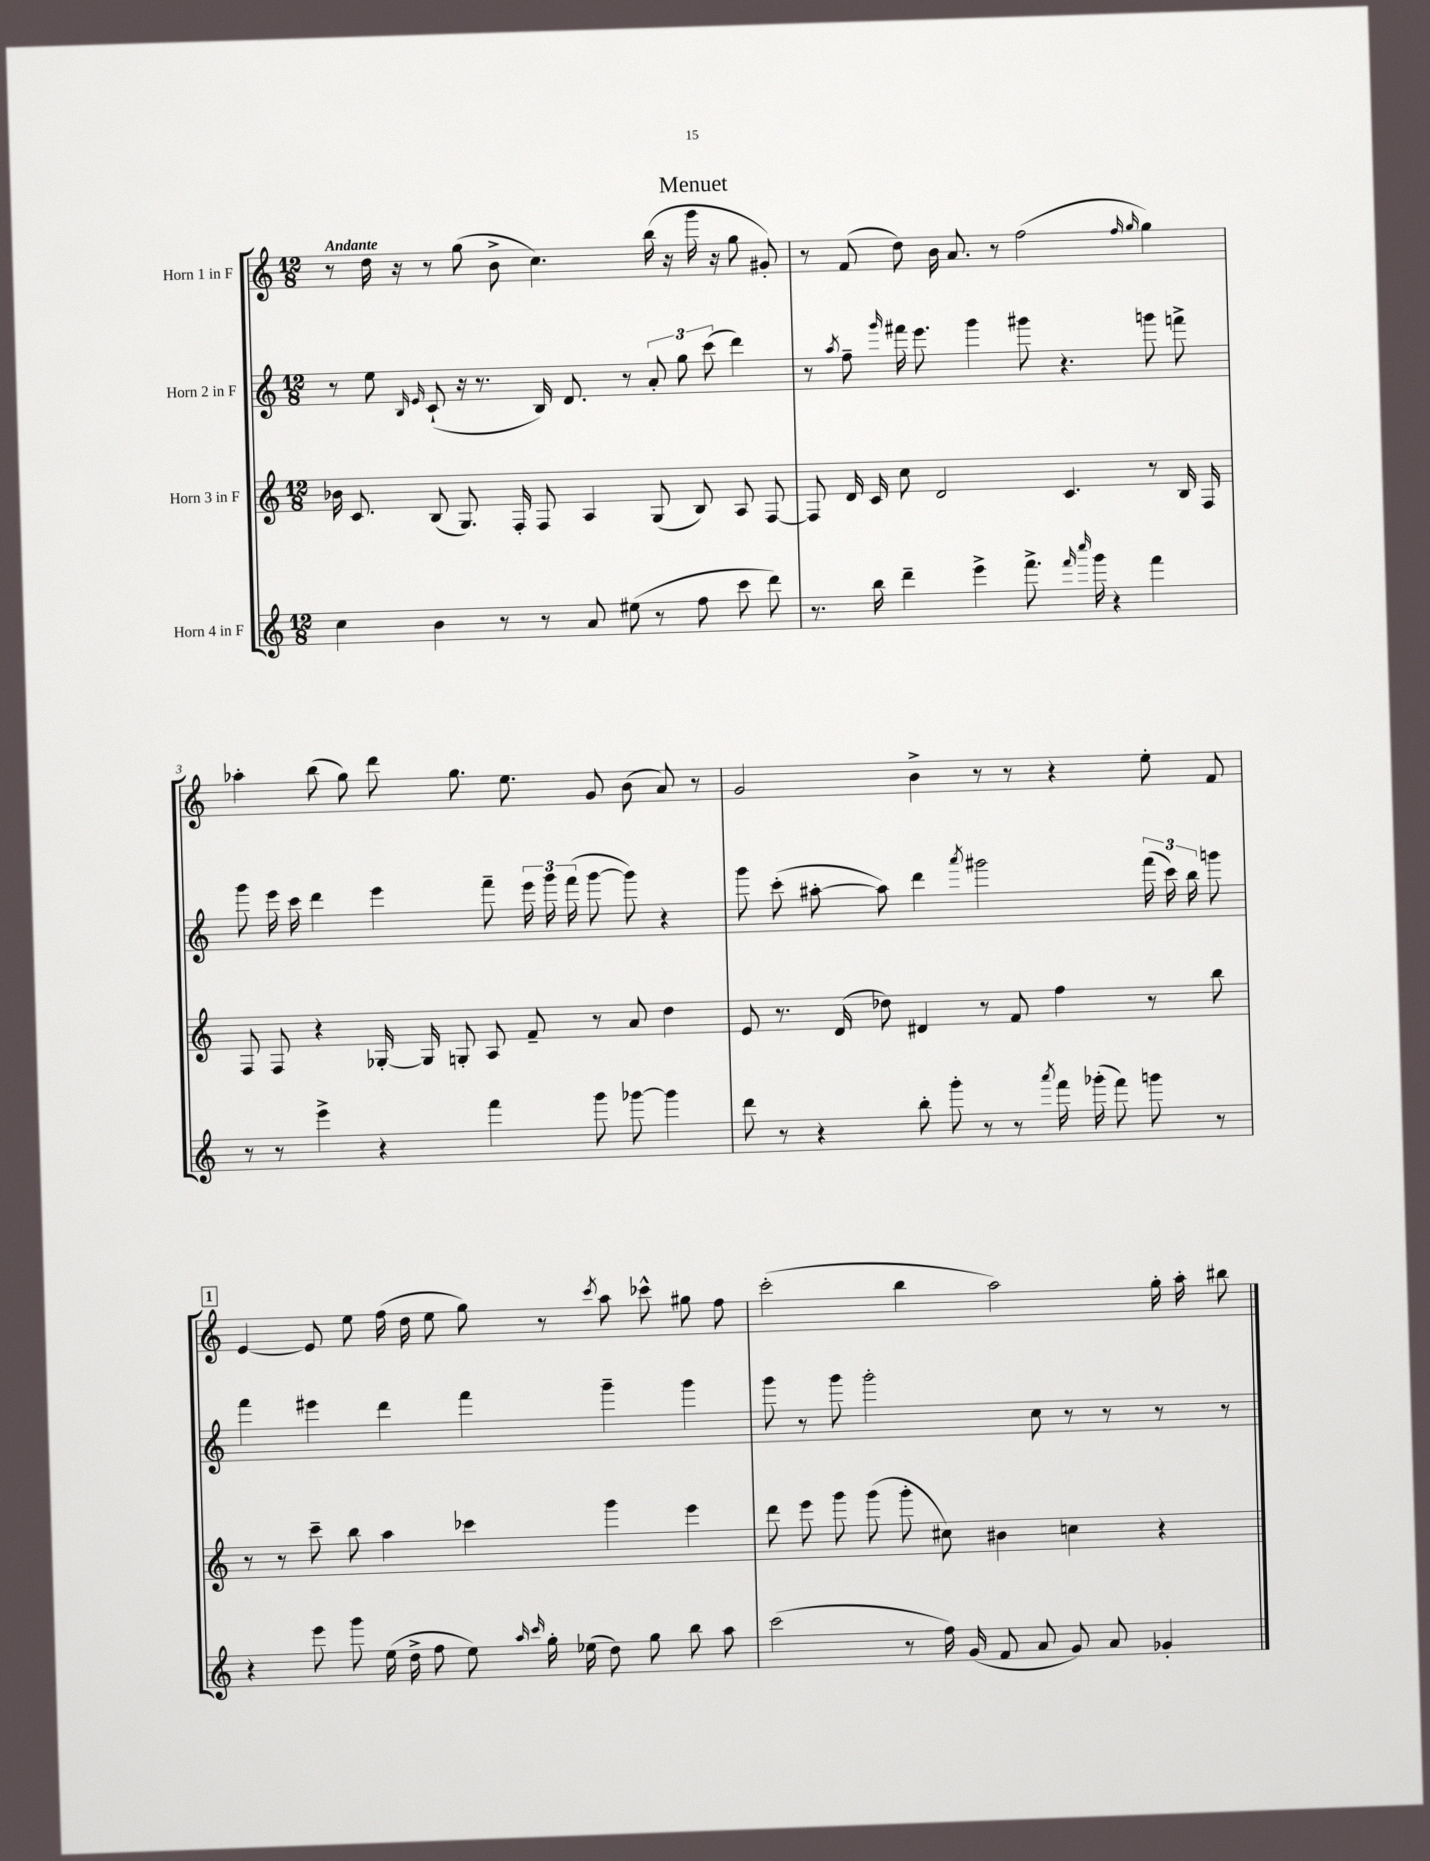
\header { title = "Menuet" }
<<
\new StaffGroup <<
\new Staff = "s0" \with { instrumentName = "Horn 1 in F" } {
    \clef treble \key c \major \numericTimeSignature \time 12/8 \tempo "Andante"
    \autoBeamOff r8 d''16 r16 r8 g''8( b'8-> c''4.) b''16( r16 g'''16 r16 g''8 gis'8-.) |
    r8 f'8( d''8) b'16 a'8. r8 f''2( \grace { f''16 g''16 } g''4) |
    aes''4-. b''8( g''8) d'''8 g''8. e''8. g'8 b'8( a'8) r8 |
    g'2 b'4-> r8 r8 r4 e''8-. f'8 |
    \mark \markup { \box "1" } e'4~ e'8 e''8 f''16( d''16 e''8 g''8) r8 \acciaccatura { c'''8 } a''8 ces'''8-^ gis''8 f''8 |
    c'''2-.( b''4 a''2) g''16-. a''16-. bis''8 \bar "|." |
}
\new Staff = "s1" \with { instrumentName = "Horn 2 in F" } {
    \clef treble \key c \major \numericTimeSignature \time 12/8
    \autoBeamOff r8 e''8 \grace { b16 e'16 } c'8-!( r16 r8. b16) d'8. r8 \tuplet 3/2 { a'8-. g''8 c'''8( } d'''4) |
    r8 \acciaccatura { a''8 } f''8-- \grace { g'''16 } fis'''16 e'''8. g'''4 gis'''8 r4. g'''8 f'''8-> |
    g'''8 e'''16 c'''16 d'''4 e'''4 f'''8-- \tuplet 3/2 { e'''16 g'''16 f'''16( } g'''8~ g'''8) r4 |
    g'''8 c'''8-.( ais''8~-. ais''8) d'''4 \acciaccatura { a'''8 } gis'''2 \tuplet 3/2 { f'''16( c'''16) b''16 } g'''8 |
    \mark \markup { \box "1" } f'''4 eis'''4 d'''4 f'''4 g'''4-- g'''4 |
    g'''8 r8 g'''8 g'''2-. c''8 r8 r8 r8 r8 \bar "|." |
}
\new Staff = "s2" \with { instrumentName = "Horn 3 in F" } {
    \clef treble \key c \major \numericTimeSignature \time 12/8
    \autoBeamOff bes'16 c'8. b8( g8.) f16-. f8 a4 g8( b8) a8 f8~ |
    f8 d'16 c'16 c''8 d'2 c'4. r8 b16 f16 |
    f8 f8 r4 ges16~-. ges16 g8-. a8 f'8-- r8 a'8 d''4 |
    e'8 r8. d'16( des''8) dis'4 r8 f'8 f''4 r8 b''8 |
    \mark \markup { \box "1" } r8 r8 c'''8-- b''8 a''4 ces'''4 g'''4 e'''4 |
    d'''8 e'''8 g'''8 g'''8( g'''8-. cis''8) bis'4 c''4 r4 \bar "|." |
}
\new Staff = "s3" \with { instrumentName = "Horn 4 in F" } {
    \clef treble \key c \major \numericTimeSignature \time 12/8
    \autoBeamOff c''4 b'4 r8 r8 a'8 eis''8( r8 f''8 c'''8 d'''8) |
    r8. b''16 d'''4-- e'''4-> f'''8.-> \grace { f'''16 c''''16 } g'''16 r4 f'''4 |
    r8 r8 e'''4-> r4 f'''4 g'''8 ges'''8~ ges'''4 |
    d'''8 r8 r4 b''8-. g'''8-. r8 r8 \acciaccatura { a'''8 } f'''16 ges'''16-.( f'''8) g'''8 r8 |
    \mark \markup { \box "1" } r4 e'''8 g'''8 e''16( d''16-> f''8 e''8) \grace { a''16 c'''16 } g''16-. ees''16( d''8) g''8 b''8 a''8 |
    c'''2( r8 f''16) g'16( f'8 a'8 g'8) a'8 ges'4-. \bar "|." |
}
>>
>>
